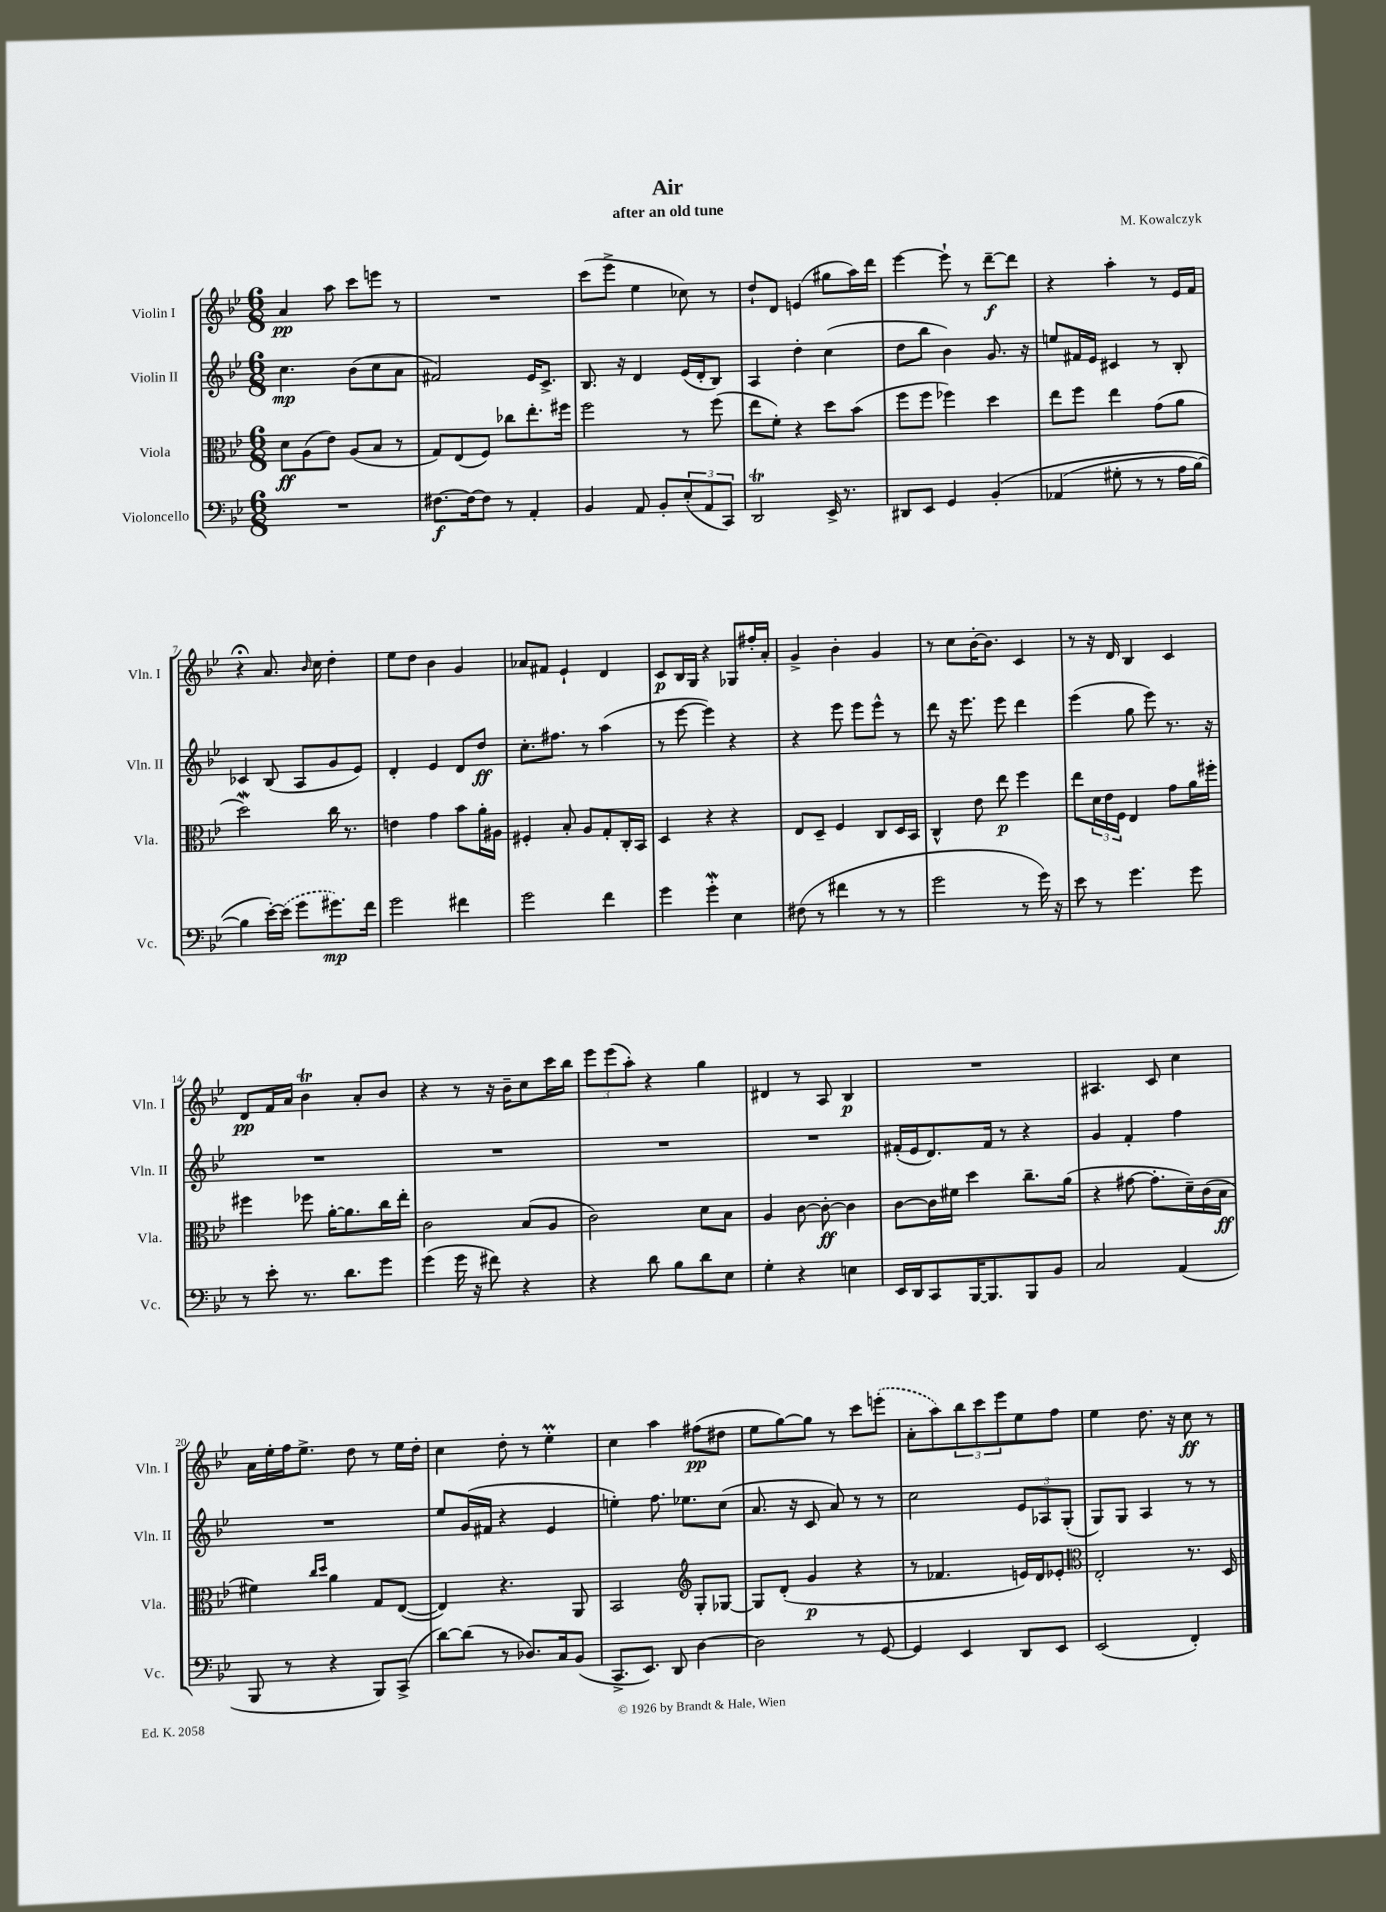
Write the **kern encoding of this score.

**kern	**kern	**kern	**kern
*staff4	*staff3	*staff2	*staff1
*clefF4	*clefC3	*clefG2	*clefG2
*k[b-e-]	*k[b-e-]	*k[b-e-]	*k[b-e-]
*M6/8	*M6/8	*M6/8	*M6/8
2.r	8d\L	4.cc\	4a/
.	(8A\	.	.
.	8e-\J)	.	8aa\
.	(8A/L	(8b-\L	8ccc\L
.	8B-/J	8cc\	8eee\J
.	8r	8a\J	8r
=	=	=	=
[8.F#\L	8G/L)	2f#/)	2.r
.	(8E-/	.	.
16F#\_k	.	.	.
8F#\]J	8F/J)	.	.
8r	8cc-\L	.	.
4AA'/	8.ee-'\	16e-/LK	.
.	.	8.c^/J	.
.	16ff#\Jk	.	.
=	=	=	=
4BB-/	2ff\	8.B-/	(8ccc\L
.	.	.	8eee-^\J
.	.	16r	.
8AA/	.	4d/	4ee-\
8BB-'/L	.	.	.
(12E-'/	8r	(16e-/LL	8cc-\)
.	.	16d'/J	.
12AA/	.	.	.
.	(8ff\	8B-/J)	8r
12CC/J)	.	.	.
=	=	=	=
2DD/	8ee-\L	4A/	8dd`/L
.	8f'\J)	.	8d/J
.	4r	4dd'\	(4e/
16EE-^/	8dd\L	(4cc\	8gg#\L
8.r	.	.	.
.	(8b-\J	.	16aa\L)
.	.	.	16ddd\JJ
=	=	=	=
8DD#/L	8ff\L	8dd\L	[4eee-\
8EE-/J	8ff\J	8bb-\J	.
4GG/	4ff-\)	4b-\)	8eee-`\]
.	.	.	8r
&(4BB-'/	4dd\	8.g/	[8ddd~\L
.	.	.	8ddd\]J
.	.	16r	.
=	=	=	=
(4AA-/	8ee-\L	8ee/L	4r
.	8ff\J	16f#/L	.
.	.	16e-/JJ	.
8G#'\	4ee-\	4c#/	4aa'\
8r	.	.	.
8r	(8g\L	8r	8r
16A\LL	8a\J	8B-'/	16e-/LL
[16B-\JJ)	.	.	16f/JJ
=	=	=	=
4B-\]	2dd\)	4c-/	4r;
[16e-'\LL&)	.	(8B-/	8.a/
(16e-\]JJ	.	.	.
8g\L	.	8A/L	.
.	.	.	16qqb-/
.	.	.	16cc\
8.g#\)	16cc\	8g/	4dd'\
.	8.r	.	.
.	.	8e-/J)	.
16f\Jk	.	.	.
=	=	=	=
2g\	4e\	4d'/	8ee-\L
.	.	.	8dd\J
.	4g\	4e-/	4b-\
4f#\	8b-\L	8d/L	4g/
.	16a'\L	8dd/J	.
.	16A#\JJ	.	.
=	=	=	=
2g\	4F#'/	8.cc'\L	8a-/L
.	.	.	8f#/J
.	.	8.ff#\J	.
.	8B-'/	.	4e-`/
.	8A/L	8r	.
4f\	8G'/	(4aa\	4d/
.	16C'/L	.	.
.	16BB-/JJ	.	.
=	=	=	=
4g\	4D/	8r	8c/L
.	.	[8eee-\	16B-/L
.	.	.	16G/JJ
4g'\	4r	4eee-\])	4r
4E-\	4r	4r	8G-/L
.	.	.	16ff#'/L
.	.	.	16a'/JJ
=	=	=	=
(8F#\	8E-/L	4r	4g^/
8r	8D~/J	.	.
4f#\	4F/	8eee-\	4b-'\
.	.	8eee-\L	.
8r	8C/L	8eee-^^\J	4g/
8r	16D/L	8r	.
.	16BB-/JJ	.	.
=	=	=	=
2g\	4C^^/	8ddd\	8r
.	.	16r	8cc\L
.	.	8.eee-\	.
.	8e-\	.	[16b-'\K
.	.	.	8.b-\]J
.	8ee-\	8eee-\	.
8r	4ff\	4ddd\	4c/
16g\)	.	.	.
16r	.	.	.
=	=	=	=
8e-\	8ee-\L	(4eee-\	8r
8r	24d\L	.	16r
.	24e-\	.	.
.	.	.	16d/
.	24F\JJ	.	.
4.g\	4E-/	8gg\	4B-/
.	.	8eee-\)	.
.	8g\L	8.r	4c/
8g\	16a\L	.	.
.	16ff#'\JJ	16r	.
=	=	=	=
8r	4ff#\	2.r	8d/L
8e-'\	.	.	16f/L
.	.	.	16a/JJ
8.r	8ff-\	.	4b-\
.	[16a'\LK	.	.
8.d\L	8.a\]	.	.
.	.	.	8a'/L
8g\J	16cc\L	.	8b-/J
.	16ee-'\JJ	.	.
=	=	=	=
(4g\	2c\	2.r	4r
16g\	.	.	8r
16r	.	.	.
8f#\)	.	.	16r
.	.	.	16b-~\LK
4r	(8B-/L	.	8cc\
.	8A/J	.	16ccc\L
.	.	.	16bb-\JJ
=	=	=	=
4r	2c\)	2.r	12eee-\L
.	.	.	(12eee-\
.	.	.	12aa'\J)
8d\	.	.	4r
8B-\L	.	.	.
8d\	8d\L	.	4gg\
8E-\J	8B-\J	.	.
=	=	=	=
4G'\	4A/	2.r	4d#/
4r	[8c\	.	8r
.	8c'\_	.	8A/
4E\	4c\]	.	4B-/
=	=	=	=
16EE-/LL	[8c\L	(16f#'/LL	2.r
16DD/J	.	16e-/J	.
8CC/	16c\]L	8.d/)	.
.	16f#\JJ	.	.
[16BBB-/K	4dd\	.	.
8.BBB-/]	.	16f#/Jk	.
.	.	8r	.
8BBB-/	8.cc~\L	4r	.
8BB-/J	.	.	.
.	(16a\Jk	.	.
=	=	=	=
2C/	4r	4g/	4.A#/
.	[8g#\	4f'/	.
.	8.g#'\]L	.	8c/
(4AA/	.	4ff\	4cc\
.	16d~\L)	.	.
.	(16c\	.	.
.	16B-\JJ	.	.
=	=	=	=
8BBB-/	4f#\)	2.r	16a\LL
.	.	.	16ee-'\
8r	.	.	16ff\J
.	.	.	8.ee-^\J
.	16qqcc/LL	.	.
.	16qqdd/JJ	.	.
4r	4a\	.	.
.	.	.	8dd\
8BBB-/L)	8G/L	.	8r
(8CC^/J	([8E-/J	.	16ee-\LL
.	.	.	16dd'\JJ
=	=	=	=
[8d\L)	4E-/])	8ee-/L	4cc\
(8d\]J	.	(16g/L	.
.	.	16f#/JJ	.
8r	4.r	4r	8dd'\
8.D-/L)	.	.	8r
.	.	4e-/	4ee-'\
16C/k	.	.	.
(8BB-/J	8AA/	.	.
=	=	=	=
8.CC^/L	2BB-/	4ee'\)	4cc\
8.EE-/J)	.	.	.
.	.	8.ff\	4aa\
8DD/	.	.	.
.	.	8.ee-\L	.
*	*clefG2	*	*
[4D\	8G'/L	.	(8ff#\L
.	[8G-/J	(8cc\J	8dd#\J
=	=	=	=
2D\]	8G-/]L	8.a/	8ee-\L
.	(8d'/J	.	[8gg\)
.	.	16r	.
.	4g/	8c/	8gg\]J
.	.	8a/)	8r
8r	4r	8r	8ccc\L
[8GG/	.	8r	(8eee'\J
=	=	=	=
4GG/]	8r	2cc\	8a'\L
.	4.f-/	.	8aa\)
4EE-/	.	.	12bb-\
.	.	.	12ccc\
.	.	.	12eee-\
8DD/L	16e/LL)	12e-/L	8ee-\
.	16d/J	.	.
.	.	12A-/	.
8EE-/J	8e-'/J	.	8ff\J
.	.	(12G'/J	.
=	=	=	=
*	*clefC3	*	*
(2EE-/	2E-'/	8G/L)	4ee-\
.	.	8G/J	.
.	.	4A/	8.dd\
.	.	.	16r
4FF'/)	8.r	8r	8cc\
.	.	8r	8r
.	16D/	.	.
==	==	==	==
*-	*-	*-	*-
